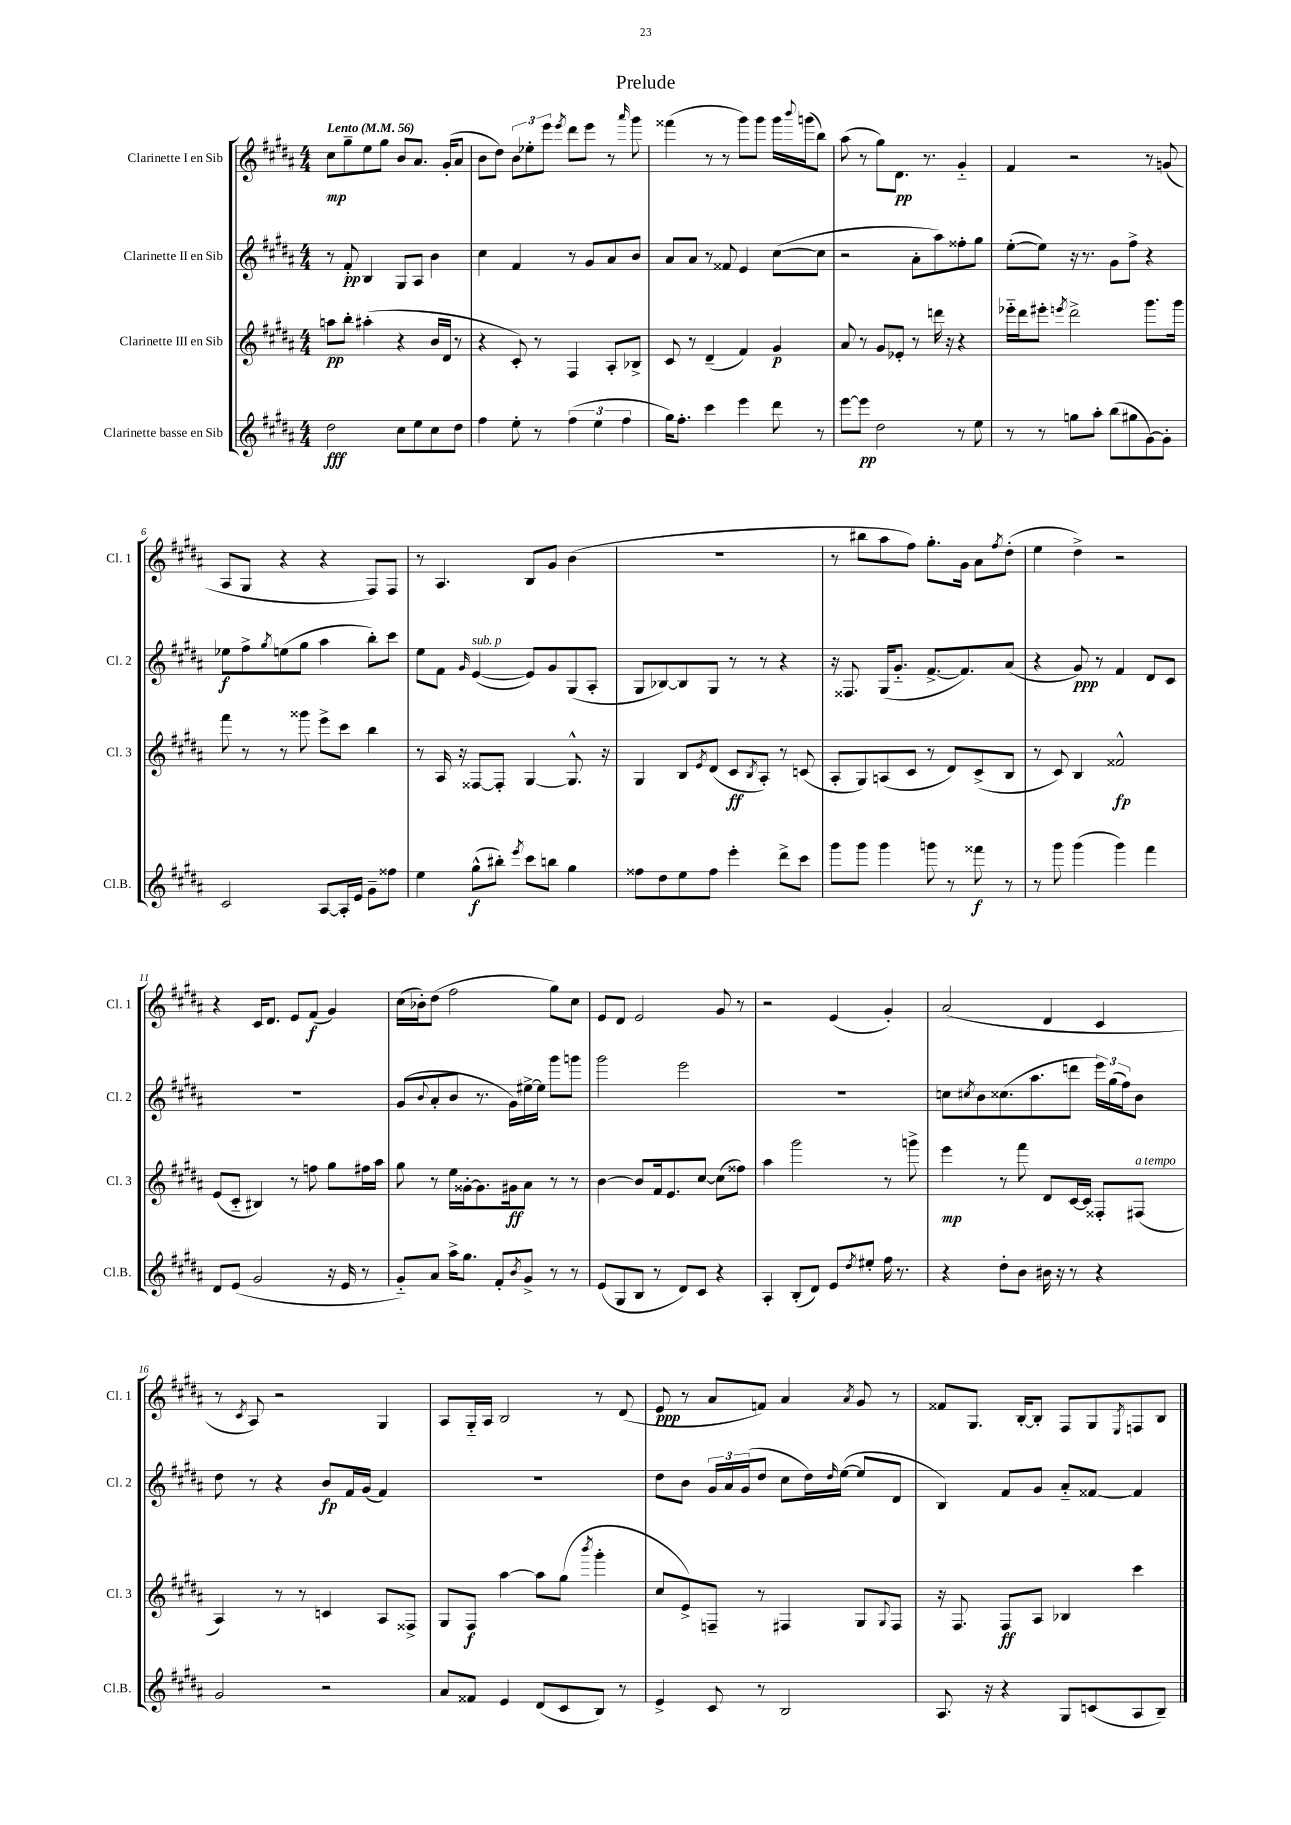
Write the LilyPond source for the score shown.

\header { title = "Prelude" }
<<
\new StaffGroup <<
\new Staff = "s0" \with { instrumentName = "Clarinette I en Sib" shortInstrumentName = "Cl. 1" } {
    \clef treble \key b \major \numericTimeSignature \time 4/4 \tempo "Lento" 4 = 56
    cis''8\mp gis''8-- e''8 gis''8 b'8 ais'8. gis'16-.( ais'8 |
    b'8 dis''8) \tuplet 3/2 { b'8 ees''8-. e'''8 } \acciaccatura { e'''8 } dis'''8 e'''8 r8 \grace { ais'''16 } gis'''8 |
    fisis'''4( r8 r8 gis'''8) gis'''8 gis'''16 \appoggiatura { b'''8 } g'''16( b''8) |
    ais''8( r8 gis''8) dis'8.\pp r8. gis'4-_ |
    fis'4 r2 r8 g'8( |
    ais8 gis8 r4 r4 fis8) fis8 |
    r8 ais4. b8 gis'8 b'4( |
    R1 |
    r8 bis''8 ais''8 fis''8) gis''8.-. gis'16 ais'8 \acciaccatura { fis''8 } dis''8-.( |
    e''4 dis''4->) r2 |
    r4 cis'16 dis'8. e'8 fis'8\f( gis'4) |
    cis''16( bes'16-.) dis''8( fis''2 gis''8) cis''8 |
    e'8 dis'8 e'2 gis'8 r8 |
    r2 e'4( gis'4-.) |
    ais'2( dis'4 cis'4 |
    r8 \acciaccatura { cis'8 } ais8) r2 gis4 |
    ais8 gis16-_ ais16 b2 r8 dis'8( |
    e'8\ppp r8 ais'8 f'8) ais'4 \acciaccatura { ais'8 } gis'8 r8 |
    fisis'8 gis8. b16~-. b8-. fis8 gis8 \acciaccatura { e8 } f8 b8 \bar "|." |
}
\new Staff = "s1" \with { instrumentName = "Clarinette II en Sib" shortInstrumentName = "Cl. 2" } {
    \clef treble \key b \major \numericTimeSignature \time 4/4
    r8 fis'8-.\pp b4 gis8 ais8 b'4 |
    cis''4 fis'4 r8 gis'8 ais'8 b'8 |
    ais'8 ais'8 r8 fisis'8 e'4 cis''8~( cis''8 |
    r2 ais'8-. ais''8) fisis''8-. gis''8 |
    e''8~-.( e''8) r16 r8. gis'8 fis''8-> r4 |
    ees''8\f fis''8-> \acciaccatura { gis''8 } e''8( gis''8 ais''4 b''8-.) cis'''8 |
    e''8 fis'8 \grace { gis'16 } e'4~^\markup { \italic "sub. p" }( e'8) gis'8 gis8( ais8-. |
    gis8 bes8~) bes8 gis8 r8 r8 r4 |
    r16 fisis8. gis16( gis'8.-_ fis'8.~-> fis'8.) ais'8( |
    r4 gis'8\ppp) r8 fis'4 dis'8 cis'8 |
    R1 |
    gis'8( \appoggiatura { b'8 } ais'8-. b'8 r8. gis'16) eis''16~-> eis''16 gis'''8 g'''8 |
    gis'''2 e'''2 |
    R1 |
    c''8 \acciaccatura { cis''8 } b'8 cisis''8.( ais''8. d'''8 \tuplet 3/2 { e'''16) gis''16( fis''16) } b'8 |
    dis''8 r8 r4 b'8\fp fis'16 gis'16( fis'4) |
    R1 |
    dis''8 b'8 \tuplet 3/2 { gis'16 ais'16 gis'16( } dis''8 cis''8 dis''16) \grace { dis''16 } e''16~( e''8 dis'8 |
    b4) fis'8 gis'8 ais'8-_ fisis'8~ fisis'4 \bar "|." |
}
\new Staff = "s2" \with { instrumentName = "Clarinette III en Sib" shortInstrumentName = "Cl. 3" } {
    \clef treble \key b \major \numericTimeSignature \time 4/4
    a''8\pp b''8-. ais''4-.( r4 b'16 dis'16 r8 |
    r4 cis'8-.) r8 fis4 ais8-. bes8-> |
    cis'8 r8 dis'4--( fis'4) gis'4\p |
    ais'8 r8 gis'8 ees'8-. r8 d'''16 r16 r4 |
    ees'''16-_ dis'''16 eis'''8-. \acciaccatura { e'''8 } dis'''2-> gis'''8. gis'''16 |
    fis'''8 r8 r8 gisis'''8 e'''8-> cis'''8 b''4 |
    r8 ais16 r16 fisis8~ fisis8-. gis4~ gis8.-^ r16 |
    gis4 b8 \acciaccatura { e'8 } dis'8( cis'8\ff \acciaccatura { b8 } ais8-.) r8 c'8( |
    ais8-. gis8) a8( cis'8 r8 dis'8) cis'8->( b8 |
    r8 cis'8) b4 fisis'2-^\fp |
    e'8( cis'8-_ bis4) r8 f''8 gis''8 fis''16 ais''16 |
    gis''8 r8 e''16 gisis'16~-. gisis'8. gis'16\ff ais'8 r8 r8 |
    b'4~ b'8 fis'16 e'8. cis''8~ cis''8( fisis''8) |
    ais''4 gis'''2 r8 g'''8-> |
    e'''4\mp r8 fis'''8 dis'8 cis'16~ cis'16 fisis8-. fis8^\markup { \italic "a tempo" }( |
    ais4) r8 r8 c'4 ais8 fisis8-> |
    gis8 fis8\f ais''4~ ais''8 gis''8( \acciaccatura { b'''8 } gis'''4-. |
    cis''8 e'8->) f8-- r8 fis4 gis8 \appoggiatura { gis8 } fis8 |
    r16 fis8. fis8\ff ais8 bes4 cis'''4 \bar "|." |
}
\new Staff = "s3" \with { instrumentName = "Clarinette basse en Sib" shortInstrumentName = "Cl.B." } {
    \clef treble \key b \major \numericTimeSignature \time 4/4
    dis''2\fff cis''8 e''8 cis''8 dis''8 |
    fis''4 e''8-. r8 \tuplet 3/2 { fis''4( e''4 fis''4 } |
    gis''16) fis''8.-. cis'''4 e'''4 dis'''8 r8 |
    e'''8~ e'''8\pp dis''2 r8 e''8 |
    r8 r8 g''8 ais''8-. b''8( gis''8 gis'8~) gis'8-. |
    cis'2 ais8~ ais16-. e'16 gis'8-- fisis''8 |
    e''4 gis''8-^\f( bis''8-.) \acciaccatura { e'''8 } cis'''8 b''8 gis''4 |
    fisis''8 dis''8 e''8 fisis''8 e'''4-. dis'''8-> cis'''8 |
    gis'''8 gis'''8 gis'''4 g'''8 r8 fisis'''8\f r8 |
    r8 gis'''8 gis'''4( gis'''4) fis'''4 |
    dis'8 e'8( gis'2 r16 e'16 r8 |
    gis'8-_) ais'8 ais''16-> gis''8. fis'8-. \acciaccatura { b'8 } gis'8-> r8 r8 |
    e'8( gis8 b8 r8 dis'8) cis'8 r4 |
    ais4-. b8-.( dis'8) e'8 \acciaccatura { dis''8 } eis''8-. fis''16 r8. |
    r4 dis''8-. b'8 bis'16 r16 r8 r4 |
    gis'2 r2 |
    ais'8 fisis'8 e'4 dis'8( cis'8 b8) r8 |
    e'4-> cis'8 r8 b2 |
    ais8. r16 r4 gis8 c'8( ais8 b8--) \bar "|." |
}
>>
>>
